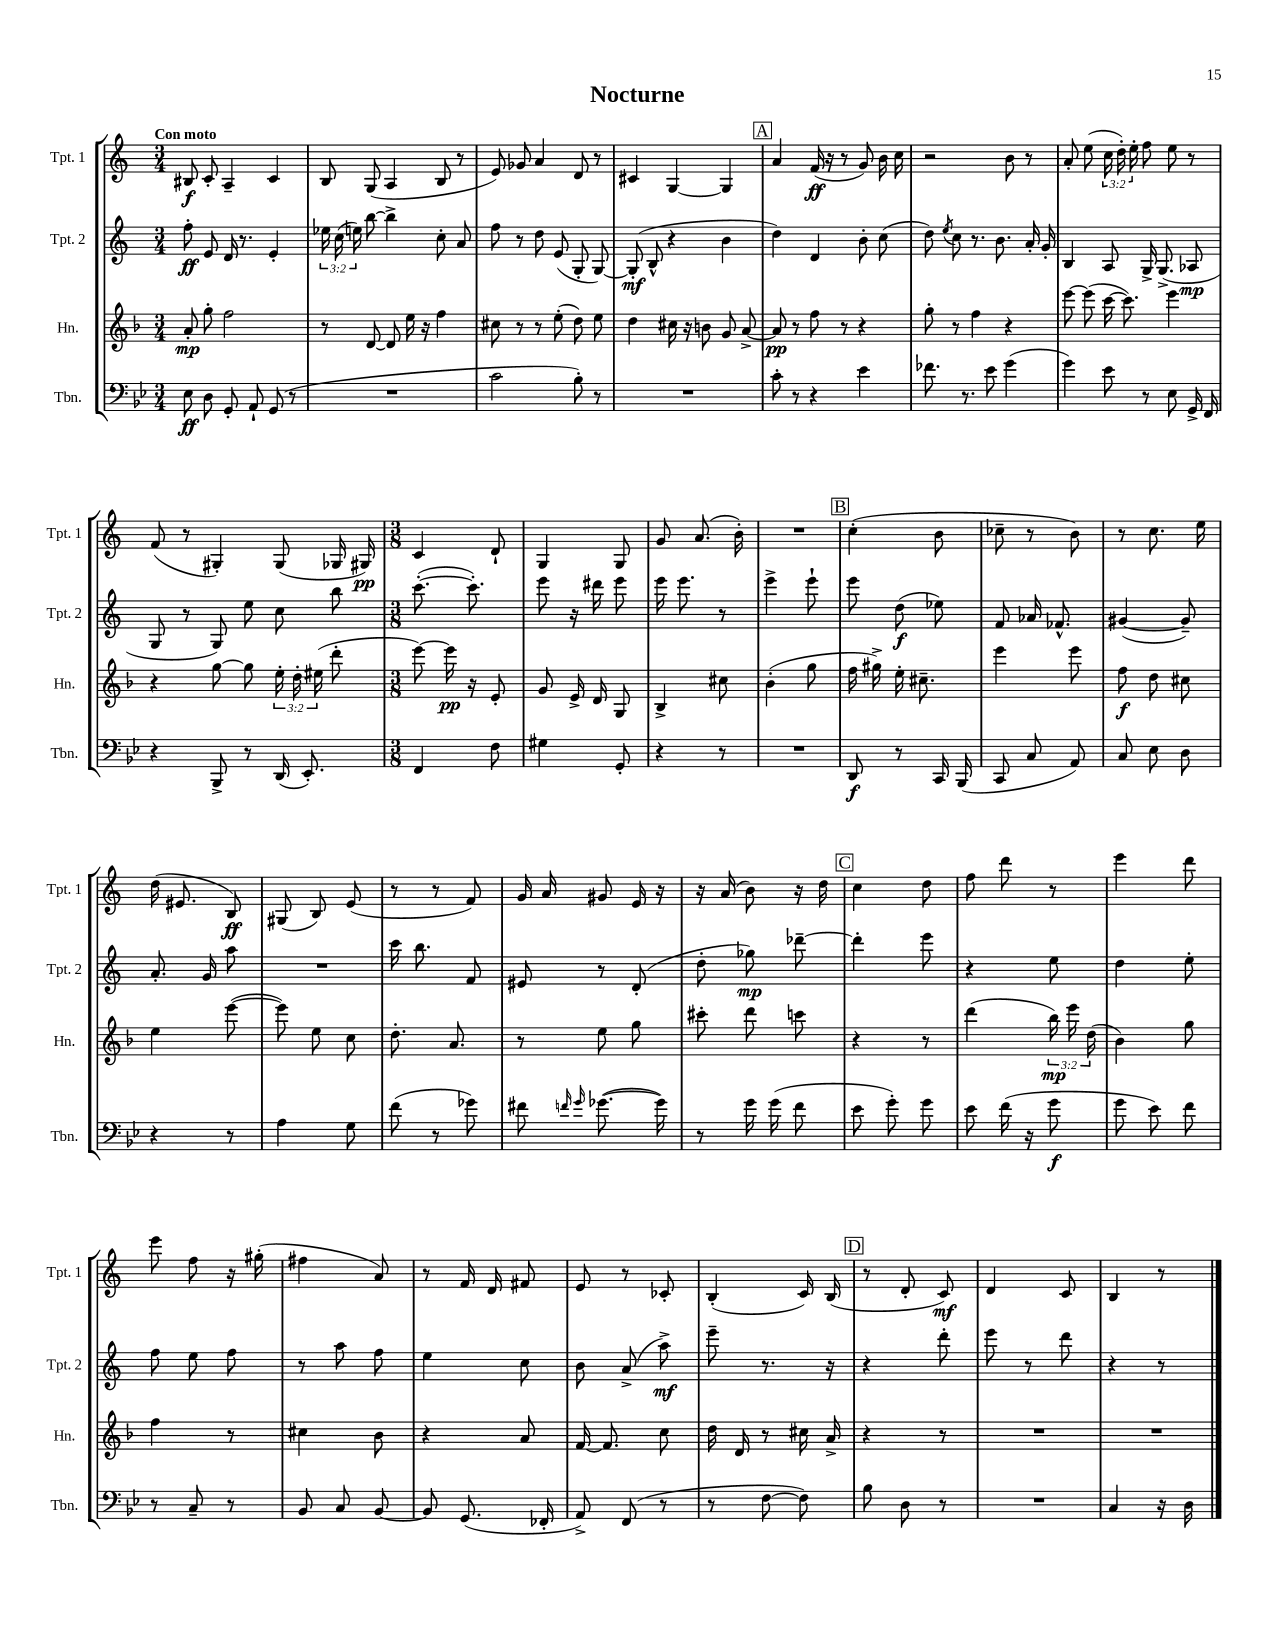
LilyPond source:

\header { title = "Nocturne" }
<<
\new StaffGroup <<
\new Staff = "s0" \with { instrumentName = "Tpt. 1" shortInstrumentName = "Tpt. 1" } {
    \clef treble \key c \major \numericTimeSignature \time 3/4 \override Staff.TupletNumber.text = #tuplet-number::calc-fraction-text \tempo "Con moto"
    \autoBeamOff bis8\f c'8-. a4-- c'4 |
    b8 g8( a4 b8 r8 |
    e'8) ges'8 a'4 d'8 r8 |
    cis'4 g4~ g4 |
    \mark \markup { \box "A" } a'4 f'16\ff( r16 r8 g'8) b'16 c''16 |
    r2 b'8 r8 |
    a'8-. e''8( \tuplet 3/2 { c''16 d''16-.) e''16-. } f''8 e''8 r8 |
    f'8( r8 gis4-.) gis8( ges16 gis16\pp) |
    \numericTimeSignature \time 3/8 c'4 d'8-! |
    g4 g8 |
    g'8 a'8.( b'16-.) |
    R4. |
    \mark \markup { \box "B" } c''4-.( b'8 |
    ces''8-- r8 b'8) |
    r8 c''8. e''16 |
    d''16( eis'8. b8\ff) |
    gis8( b8) e'8( |
    r8 r8 f'8) |
    g'16 a'16 gis'8 e'16 r16 |
    r16 a'16( b'8) r16 d''16 |
    \mark \markup { \box "C" } c''4 d''8 |
    f''8 d'''8 r8 |
    e'''4 d'''8 |
    e'''8 f''8 r16 gis''16-.( |
    fis''4 a'8) |
    r8 f'16 d'16 fis'8 |
    e'8 r8 ces'8-. |
    b4-.( c'16) b16( |
    \mark \markup { \box "D" } r8 d'8-. c'8\mf) |
    d'4 c'8 |
    b4 r8 \bar "|." |
}
\new Staff = "s1" \with { instrumentName = "Tpt. 2" shortInstrumentName = "Tpt. 2" } {
    \clef treble \key c \major \numericTimeSignature \time 3/4 \override Staff.TupletNumber.text = #tuplet-number::calc-fraction-text
    \autoBeamOff f''8-.\ff e'8 d'16 r8. e'4-. |
    \tuplet 3/2 { ees''16 c''16( e''16) } b''8~ b''4-> c''8-. a'8 |
    f''8 r8 d''8 e'8( g8-. g8~) |
    g8-.\mf( b8-^ r4 b'4 |
    \mark \markup { \box "A" } d''4) d'4 b'8-. c''8( |
    d''8) \acciaccatura { e''8 } c''8 r8. b'8. a'16-. g'16-. |
    b4 a8 g16-> g8.->( aes8\mp |
    g8 r8 g8) e''8 c''8 b''8 |
    \numericTimeSignature \time 3/8 c'''8.~-.( c'''8.-.) |
    e'''8 r16 dis'''16 e'''8 |
    e'''16 e'''8. r8 |
    e'''4-> e'''8-! |
    \mark \markup { \box "B" } e'''8 d''8\f( ees''8) |
    f'8 aes'16 fes'8.-^ |
    gis'4~( gis'8--) |
    a'8.-. g'16 a''8 |
    R4. |
    c'''16 b''8. f'8 |
    eis'8 r8 d'8-.( |
    d''8-. ges''8\mp) des'''8~-- |
    \mark \markup { \box "C" } des'''4-. e'''8 |
    r4 e''8 |
    d''4 e''8-. |
    f''8 e''8 f''8 |
    r8 a''8 f''8 |
    e''4 c''8 |
    b'8 a'8->( a''8->\mf) |
    e'''8-- r8. r16 |
    \mark \markup { \box "D" } r4 d'''8-. |
    e'''8 r8 d'''8 |
    r4 r8 \bar "|." |
}
\new Staff = "s2" \with { instrumentName = "Hn." shortInstrumentName = "Hn." } {
    \clef treble \key f \major \numericTimeSignature \time 3/4 \override Staff.TupletNumber.text = #tuplet-number::calc-fraction-text
    \autoBeamOff a'8-.\mp g''8-. f''2 |
    r8 d'8~ d'8 e''16 r16 f''4 |
    cis''8 r8 r8 e''8-.( d''8) e''8 |
    d''4 cis''16 r16 b'8 g'8 a'8~-> |
    \mark \markup { \box "A" } a'8\pp r8 f''8 r8 r4 |
    g''8-. r8 f''4 r4 |
    e'''8~ e'''8( c'''16~ c'''8.) e'''4 |
    r4 g''8~ g''8 \tuplet 3/2 { e''16-. d''16-. eis''16( } d'''8-. |
    \numericTimeSignature \time 3/8 e'''8~) e'''16\pp r16 e'8-. |
    g'8 e'16-> d'16 g8 |
    bes4-> cis''8 |
    bes'4-.( g''8 |
    \mark \markup { \box "B" } f''16 gis''16->) e''16-. cis''8.-- |
    e'''4 e'''8 |
    f''8\f d''8 cis''8 |
    e''4 e'''8~( |
    e'''8) e''8 c''8 |
    d''8.-. a'8. |
    r8 e''8 g''8 |
    cis'''8-. d'''8 c'''8 |
    \mark \markup { \box "C" } r4 r8 |
    d'''4( \tuplet 3/2 { bes''16\mp) e'''16 d''16( } |
    bes'4) g''8 |
    f''4 r8 |
    cis''4 bes'8 |
    r4 a'8 |
    f'16~ f'8. c''8 |
    d''16 d'16 r8 cis''16 a'16-> |
    \mark \markup { \box "D" } r4 r8 |
    R4. |
    R4. \bar "|." |
}
\new Staff = "s3" \with { instrumentName = "Tbn." shortInstrumentName = "Tbn." } {
    \clef bass \key bes \major \numericTimeSignature \time 3/4
    \autoBeamOff ees8\ff d8 g,8-. a,8-! g,8( r8 |
    R2. |
    c'2 bes8-.) r8 |
    R2. |
    \mark \markup { \box "A" } c'8-. r8 r4 ees'4 |
    fes'8. r8. ees'8 g'4( |
    g'4) ees'8 r8 ees8 g,16-> f,16 |
    r4 bes,,8-> r8 d,16( ees,8.-.) |
    \numericTimeSignature \time 3/8 f,4 f8 |
    gis4 g,8-. |
    r4 r8 |
    R4. |
    \mark \markup { \box "B" } d,8\f r8 c,16 bes,,16( |
    c,8 c8 a,8) |
    c8 ees8 d8 |
    r4 r8 |
    a4 g8 |
    f'8( r8 ges'8) |
    fis'8 \grace { f'16 g'16 } ges'8.~( ges'16) |
    r8 g'16 g'16( f'8 |
    \mark \markup { \box "C" } ees'8 g'8-.) g'8 |
    ees'8 f'16( r16 g'8\f |
    g'8 ees'8) f'8 |
    r8 c8-- r8 |
    bes,8 c8 bes,8~ |
    bes,8 g,8.( fes,16-. |
    a,8->) f,8( r8 |
    r8 f8~ f8) |
    \mark \markup { \box "D" } bes8 d8 r8 |
    R4. |
    c4 r16 d16 \bar "|." |
}
>>
>>
\layout { \context { \Score \remove "Bar_number_engraver" } }
